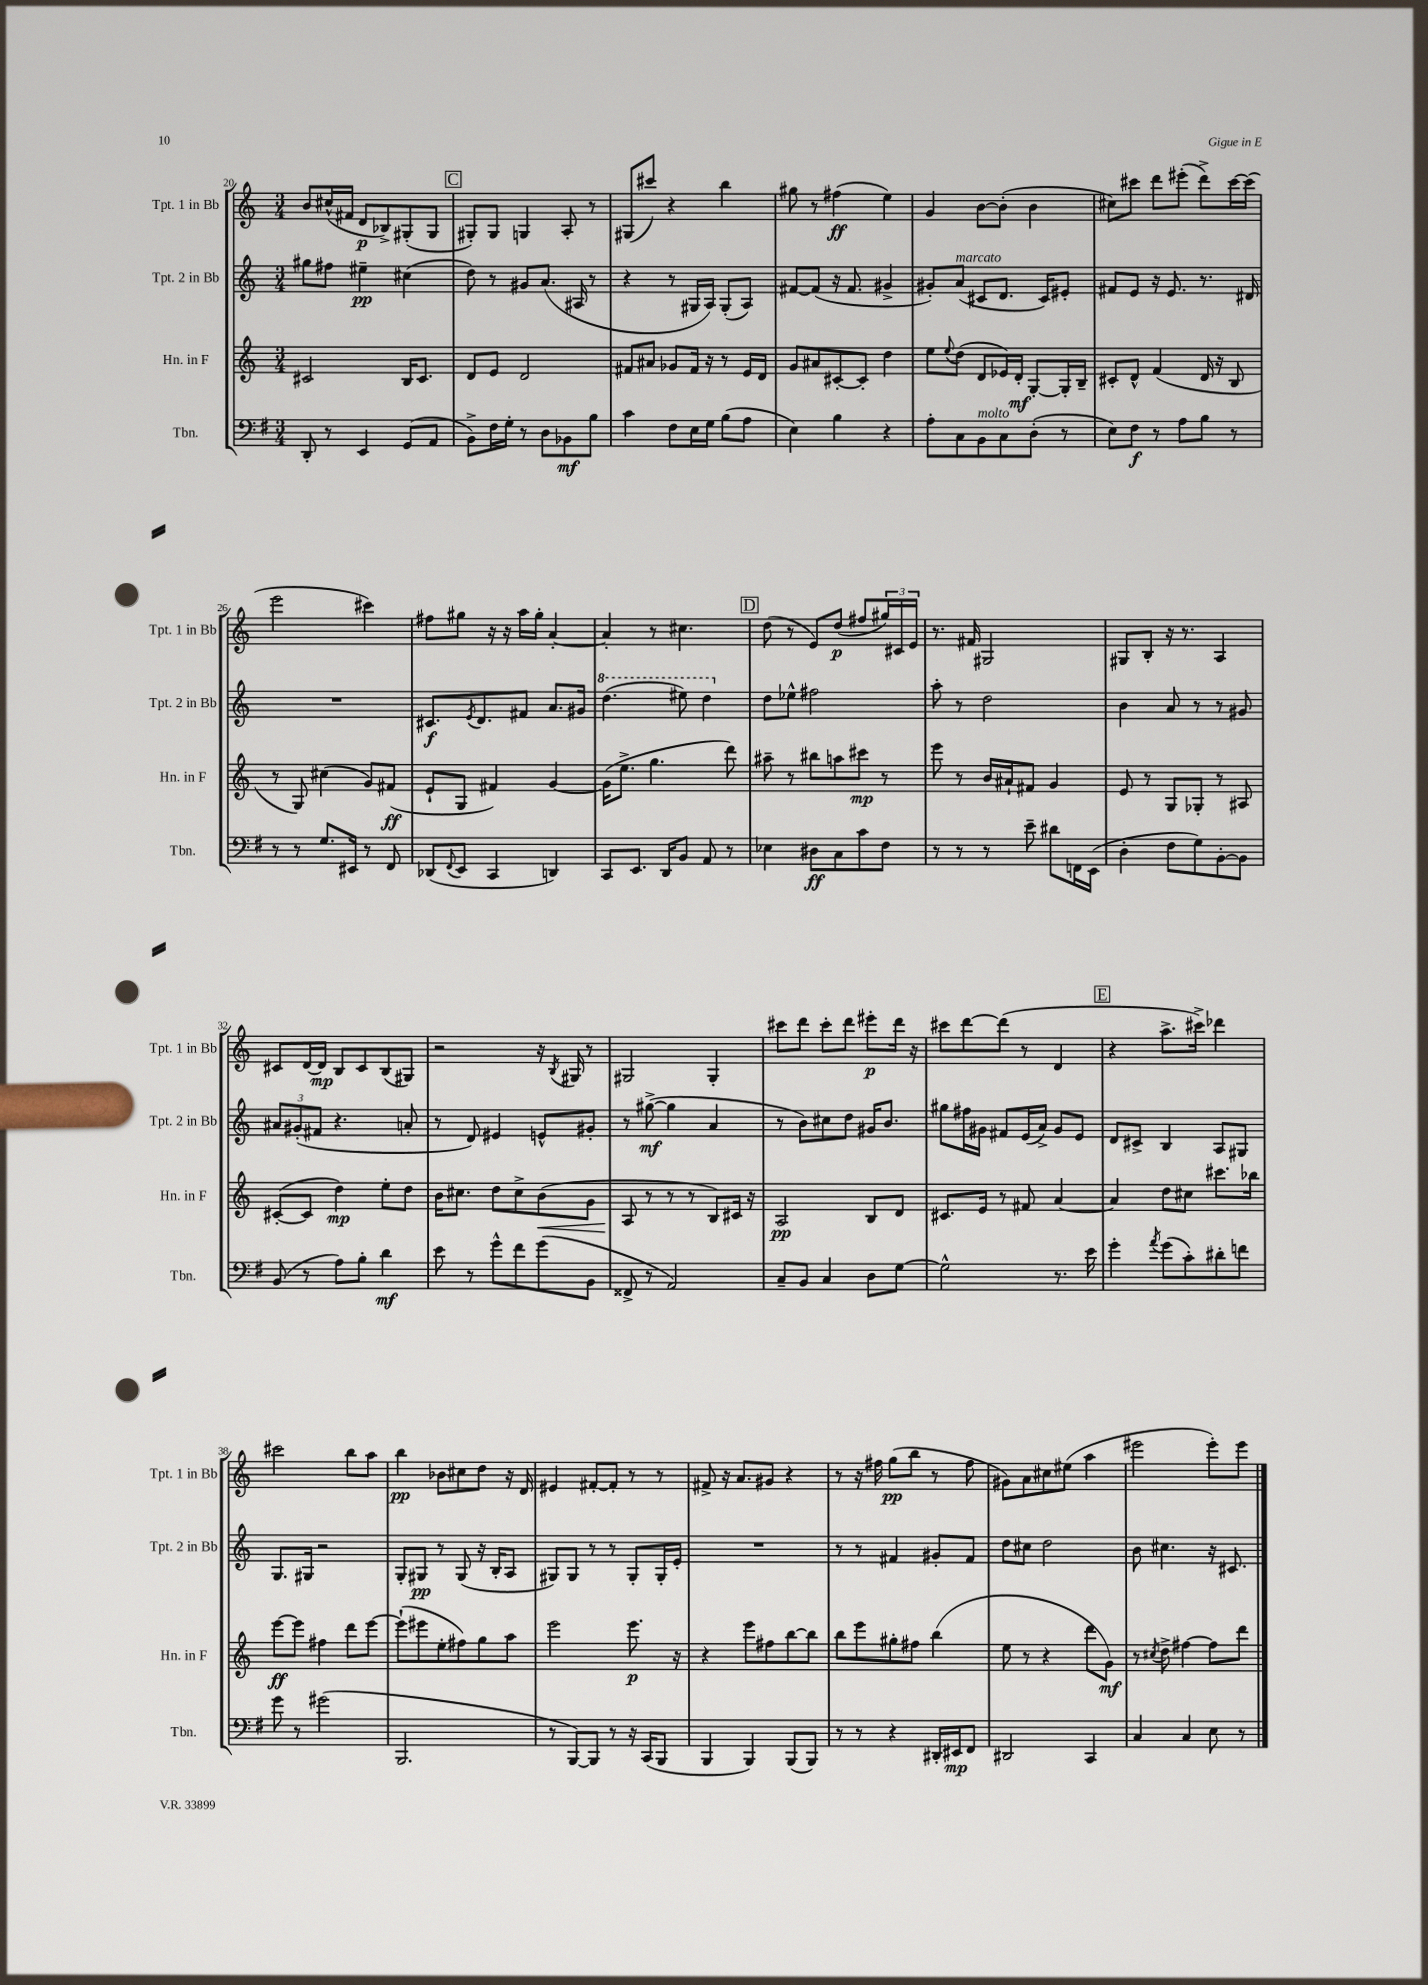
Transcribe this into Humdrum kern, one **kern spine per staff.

**kern	**dynam	**kern	**dynam	**kern	**dynam	**kern	**dynam
*part4	*part4	*part3	*part3	*part2	*part2	*part1	*part1
*staff4	*staff4	*staff3	*staff3	*staff2	*staff2	*staff1	*staff1
*I"Tbn.	*	*I"Hn. in F	*	*I"Tpt. 2 in Bb	*	*I"Tpt. 1 in Bb	*
*I'Tbn.	*	*I'Hn. in F	*	*I'Tpt. 2 in Bb	*	*I'Tpt. 1 in Bb	*
*clefF4	*	*clefG2	*	*clefG2	*	*clefG2	*
*k[f#]	*	*k[]	*	*k[]	*	*k[]	*
*M3/4	*	*M3/4	*	*M3/4	*	*M3/4	*
=20	=20	=20	=20	=20	=20	=20	=20
8DD'/	.	2c#X/	.	8gg#X\L	.	8b/L	.
8r	.	.	.	8ff#X\J	.	(16cc#X^^/L	.
.	.	.	.	.	.	16f#X/JJ	.
4EE/	.	.	.	4ee#X~\	pp	8d/L	p
.	.	.	.	.	.	8B-X^/)	.
(8GG/L	.	16B/KL	.	(4cc#X\	.	(8G#X'/	.
.	.	8.c#/J	.	.	.	.	.
8AA/J	.	.	.	.	.	8G#/J	.
!!LO:REH:place=s1:t=C
=21	=21	=21	=21	=21	=21	=21	=21
8BB^\L)	.	8d/L	.	8dd\)	.	8G#X'/L)	.
16F#\L	.	8e/J	.	8r	.	8G#/J	.
16G'\JJ	.	.	.	.	.	.	.
8r	.	2d/	.	8g#X/L	.	4Gn/	.
8D\L	.	.	.	(8.a/J	.	.	.
8BB-X\	mf	.	.	.	.	8A'/	.
.	.	.	.	16A#X/	.	.	.
8B\J	.	.	.	8r	.	8r	.
=22	=22	=22	=22	=22	=22	=22	=22
4c\	.	8f#X/L	.	4r	.	(8G#X/L	.
.	.	8a#X/J	.	.	.	8ccc#X/J)	.
8F#\L	.	8g-X/L	.	8r	.	4r	.
16E\L	.	16f#/Jk	.	16G#X/LL	.	.	.
16G\JJ	.	16r	.	16A/JJ)	.	.	.
(8B\L	.	8r	.	(8G#'/L	.	4bb\	.
8A\J	.	16e/LL	.	8A/J)	.	.	.
.	.	16d/JJ	.	.	.	.	.
=23	=23	=23	=23	=23	=23	=23	=23
4E\)	.	8g/L	.	[8f#X/L	.	8gg#X\	.
.	.	8a#X/	.	(8f#/J]	.	8r	.
4B\	.	[8c#X'/	.	16r	.	(4ff#X\	ff
.	.	.	.	8.f#/	.	.	.
.	.	8c#'/J]	.	.	.	.	.
4r	.	4dd\	.	4g#X^/	.	4ee\)	.
=24	=24	=24	=24	=24	=24	=24	=24
8A'\L	.	8ee\L	.	8g#X'/L)	.	4g/	.
.	.	8qqee/	.	.	.	.	.
!	!	!	!	!LO:TX:a:i:t=marcato	!	!	!
8C\	.	(8dd\J	.	(8a/J	.	.	.
!LO:TX:a:i:t=molto	!	!	!	!	!	!	!
8BB\	.	8d/L	.	8c#X/L	.	[8b\L	.
8C\	.	16e-X/L)	.	8.d/J	.	(8b'\J]	.
.	.	16d'/JJ	mf	.	.	.	.
(8D'\J	.	[8G'/L	.	.	.	4b\	.
.	.	.	.	16c#/KL)	.	.	.
8r	.	16G'/L]	.	8e#X'/J	.	.	.
.	.	16B~/JJ	.	.	.	.	.
=25	=25	=25	=25	=25	=25	=25	=25
8E\L)	.	8c#X'/L	.	8f#X/L	.	8cc#X\L)	.
8F#\J	f	8d^^/J	.	8e/J	.	8ccc#X\J	.
8r	.	(4f/	.	16r	.	8ddd\L	.
.	.	.	.	8.e/	.	.	.
8A\L	.	.	.	.	.	(8eee#X'\J	.
8B\J	.	16d/	.	8.r	.	8ddd^\L)	.
.	.	16r	.	.	.	.	.
8r	.	8B/	.	.	.	[16ccc#\L	.
.	.	.	.	16d#X/	.	(16ccc#\JJ]	.
!!LO:LB:g=z
=26	=26	=26	=26	=26	=26	=26	=26
8r	.	8r	.	2.r	.	2eee\	.
8r	.	8G/)	.	.	.	.	.
8.G/L	.	(4cc#X\	.	.	.	.	.
16EE#X/Jk	.	.	.	.	.	.	.
8r	.	8g/L)	.	.	.	4ccc#X\)	.
8FF#/	.	(8f#X/J	ff	.	.	.	.
=27	=27	=27	=27	=27	=27	=27	=27
(8DD-X/L	.	8e`/L	.	8.c#X/L	f	8ff#X\L	.
8qqFF#/	.	.	.	.	.	.	.
8EE/J	.	8G/J	.	.	.	8gg#X\J	.
.	.	.	.	8qe/	.	.	.
.	.	.	.	8.d/	.	.	.
4CC/	.	4f#X/)	.	.	.	16r	.
.	.	.	.	.	.	16r	.
.	.	.	.	8f#X/J	.	16aa\LL	.
.	.	.	.	.	.	16gg#'\JJ	.
4DDn/)	.	[4g/	.	8.a/L	.	[4a'/	.
.	.	.	.	16g#X/Jk	.	.	.
=28	=28	=28	=28	=28	=28	=28	=28
*	*	*	*	*8va	*	*	*
8CC/L	.	(16g\KL]	.	(4.ddd\	.	4a'/]	.
.	.	8.ee^\J	.	.	.	.	.
8.EE/J	.	.	.	.	.	.	.
.	.	4.gg\	.	.	.	8r	.
16DD/KL	.	.	.	.	.	.	.
8BB/J	.	.	.	8eee#X\)	.	4.cc#X\	.
8AA/	.	.	.	4ddd\	.	.	.
8r	.	8ddd\)	.	.	.	.	.
!!LO:REH:place=s1:t=D
=29	=29	=29	=29	=29	=29	=29	=29
*	*	*	*	*X8va	*	*	*
4E-X\	.	8aa#X~\	.	8dd\L	.	(8dd\	.
.	.	8r	.	8ee-X^^\J	.	8r	.
8D#X\L	ff	8bb#X\L	.	2ff#X\	.	8e/L)	.
8C\	.	8aan\	.	.	.	(8dd/J	p
8c\	.	8ccc#X\J	mp	.	.	8ff#X/L	.
8F#\J	.	8r	.	.	.	24gg#X/L)	.
.	.	.	.	.	.	24c#X/	.
.	.	.	.	.	.	24e/JJ	.
=30	=30	=30	=30	=30	=30	=30	=30
8r	.	8eee\	.	8aa'\	.	8.r	.
8r	.	8r	.	8r	.	.	.
.	.	.	.	.	.	16f#X/	.
8r	.	16b/LL	.	2dd\	.	2G#X/	.
.	.	16a#X`/J	.	.	.	.	.
8e~\	.	8f#X/J	.	.	.	.	.
8d#X\L	.	4g/	.	.	.	.	.
16FFn\L	.	.	.	.	.	.	.
(16EE\JJ	.	.	.	.	.	.	.
=31	=31	=31	=31	=31	=31	=31	=31
4D'\	.	8e/	.	4b\	.	8G#X/L	.
.	.	8r	.	.	.	8B'/J	.
8F#\L	.	8G/L	.	8a/	.	16r	.
.	.	.	.	.	.	8.r	.
8G\)	.	8G-X'/J	.	8r	.	.	.
[8BB'\	.	8r	.	8r	.	4A/	.
8BB\J]	.	8A#X/	.	8g#X/	.	.	.
!!LO:LB:g=z
=32	=32	=32	=32	=32	=32	=32	=32
(8BB/	.	([8c#X'/L	.	12a#X/L	.	8c#X/L	.
.	.	.	.	(12g#X'/	.	.	.
8r	.	8c#/J]	.	.	.	[16d/L	.
.	.	.	.	12f#X/J	.	.	.
.	.	.	.	.	.	16d/JJ]	mp
8A\L)	.	4dd\)	mp	4.r	.	8B/L	.
8B'\J	.	.	.	.	.	8c#/	.
4d\	mf	8ee'\L	.	.	.	(8B/	.
.	.	8dd\J	.	8an'/	.	8G#X/J)	.
=33	=33	=33	=33	=33	=33	=33	=33
8e\	.	16b\KL	.	8r	.	2r	.
.	.	8.cc#X\J	.	.	.	.	.
8r	.	.	.	8d/)	.	.	.
8g^^\L	.	8dd\L	.	4e#X/	.	.	.
8f#\	.	8cc#^\	.	.	.	.	.
!	!	!	!LO:HP:b	!	!	!	!
(8g\	.	(8b\	<	8en^^/L	.	16r	.
.	.	.	.	.	.	8qB/	.
.	.	.	.	.	.	16G#X/	.
8BB\J	.	8g\J	.	8g#X'/J	.	8r	.
=34	=34	=34	=34	=34	=34	=34	=34
8FF##X^/	.	8A/	.	8r	.	2G#X/	.
8r	.	8r	[	([8gg#X^\	mf	.	.
2AA/)	.	8r	.	4gg#\]	.	.	.
.	.	8r	.	.	.	.	.
.	.	8B/L)	.	4a/	.	4G#'/	.
.	.	16c#X/Jk	.	.	.	.	.
.	.	16r	.	.	.	.	.
=35	=35	=35	=35	=35	=35	=35	=35
8C~/L	.	2A/	pp	8r	.	8ccc#X\L	.
8BB/J	.	.	.	8b\L)	.	8ddd\J	.
4C/	.	.	.	8cc#X\	.	8ccc#'\L	.
.	.	.	.	8dd\J	.	8ddd\J	.
8D\L	.	8B/L	.	16g#X/KL	.	8eee#X'\L	p
.	.	.	.	8.b/J	.	.	.
[8G\J	.	8d/J	.	.	.	16ddd\Jk	.
.	.	.	.	.	.	16r	.
=36	=36	=36	=36	=36	=36	=36	=36
2G^^\]	.	8.c#X/L	.	8gg#X\L	.	8ccc#X\L	.
.	.	.	.	16ff#X\L	.	[8ddd\	.
.	.	16e/Jk	.	16g#X\JJ	.	.	.
.	.	8r	.	8f#X/L	.	(8ddd\J]	.
.	.	8f#X/	.	(16e/L	.	8r	.
.	.	.	.	16a^/JJ)	.	.	.
8.r	.	[4a/	.	8g#/L	.	4d/	.
.	.	.	.	8e/J	.	.	.
16e\	.	.	.	.	.	.	.
!!LO:REH:place=s1:t=E
=37	=37	=37	=37	=37	=37	=37	=37
4g'\	.	4a/]	.	8d/L	.	4r	.
.	.	.	.	8c#X^/J	.	.	.
8qa/	.	.	.	.	.	.	.
(8g\L	.	8dd\L	.	4B/	.	8.aa^\L	.
8c'\)	.	8cc#X\J	.	.	.	.	.
.	.	.	.	.	.	16ccc#X^\Jk)	.
8d#X'\	.	8.ccc#X\L	.	8A/L	.	4ddd-X\	.
8fn\J	.	.	.	8G#X/J	.	.	.
.	.	16bb-X\Jk	.	.	.	.	.
!!LO:LB:g=z
=38	=38	=38	=38	=38	=38	=38	=38
8g\	.	[8eee\L	ff	8.G/L	.	2ccc#X\	.
8r	.	8eee\J]	.	.	.	.	.
.	.	.	.	16G#X/Jk	.	.	.
(2g#X\	.	4ff#X\	.	2r	.	.	.
.	.	8ddd\L	.	.	.	8bb\L	.
.	.	[8eee\J	.	.	.	8aa\J	.
=39	=39	=39	=39	=39	=39	=39	=39
2.BBB/	.	(8eee`\L]	.	8G'/L	.	4bb\	pp
.	.	8eee#X\	.	8G#X/J	pp	.	.
.	.	8ee'\	.	8r	.	8b-X\L	.
.	.	8ff#X\)	.	(8G#/	.	8cc#X\	.
.	.	8gg\	.	16r	.	8dd\J	.
.	.	.	.	16B'/KL	.	.	.
.	.	8aa\J	.	8A/J	.	16r	.
.	.	.	.	.	.	16d/	.
=40	=40	=40	=40	=40	=40	=40	=40
8r	.	2eee\	.	8G#X/L)	.	4e#X/	.
[8BBB/L)	.	.	.	8G#/J	.	.	.
8BBB/J]	.	.	.	8r	.	[8f#X'/L	.
8r	.	.	.	8r	.	8f#'/J]	.
16r	.	8.eee\	p	8G#'/L	.	8r	.
(16CC/KL	.	.	.	.	.	.	.
8BBB/J	.	.	.	16G#'/L	.	8r	.
.	.	16r	.	16e'/JJ	.	.	.
=41	=41	=41	=41	=41	=41	=41	=41
4BBB/	.	4r	.	2.r	.	8f#X^/	.
.	.	.	.	.	.	16r	.
.	.	.	.	.	.	8.a/L	.
4BBB/)	.	8eee\L	.	.	.	.	.
.	.	8ff#X\	.	.	.	8g#X/J	.
(8BBB/L	.	[8bb\	.	.	.	4r	.
8BBB/J)	.	8bb\J]	.	.	.	.	.
=42	=42	=42	=42	=42	=42	=42	=42
8r	.	8bb\L	.	8r	.	8r	.
8r	.	8eee\	.	8r	.	16r	.
.	.	.	.	.	.	16ff#X\	.
4r	.	8gg#X'\	.	4f#X/	.	(8gg\L	pp
.	.	8ff#X\J	.	.	.	8bb\J	.
16DD#X'/LL	.	(4bb\	.	8g#X'/L	.	8r	.
16EE#X/J	mp	.	.	.	.	.	.
8FF#/J	.	.	.	8f#/J	.	8ff#\	.
=43	=43	=43	=43	=43	=43	=43	=43
2DD#X/	.	8ee\	.	8dd\L	.	8g#X\L)	.
.	.	8r	.	8cc#X\J	.	8a\	.
.	.	4r	.	2dd\	.	8cc#X\	.
.	.	.	.	.	.	(8ee#X\J	.
4CC/	.	8ddd\L	.	.	.	4aa\	.
.	.	8g\J)	mf	.	.	.	.
=44	=44	=44	=44	=44	=44	=44	=44
4C/	.	8r	.	8b\	.	2eee#X\	.
.	.	8qcc#X/	.	.	.	.	.
.	.	8dd^\	.	4.cc#X\	.	.	.
4C/	.	[4ff#X\	.	.	.	.	.
8E\	.	8ff#\L]	.	16r	.	8eee#'\L)	.
.	.	.	.	8.c#X/	.	.	.
8r	.	8ddd\J	.	.	.	8eee#\J	.
==	==	==	==	==	==	==	==
*-	*-	*-	*-	*-	*-	*-	*-
